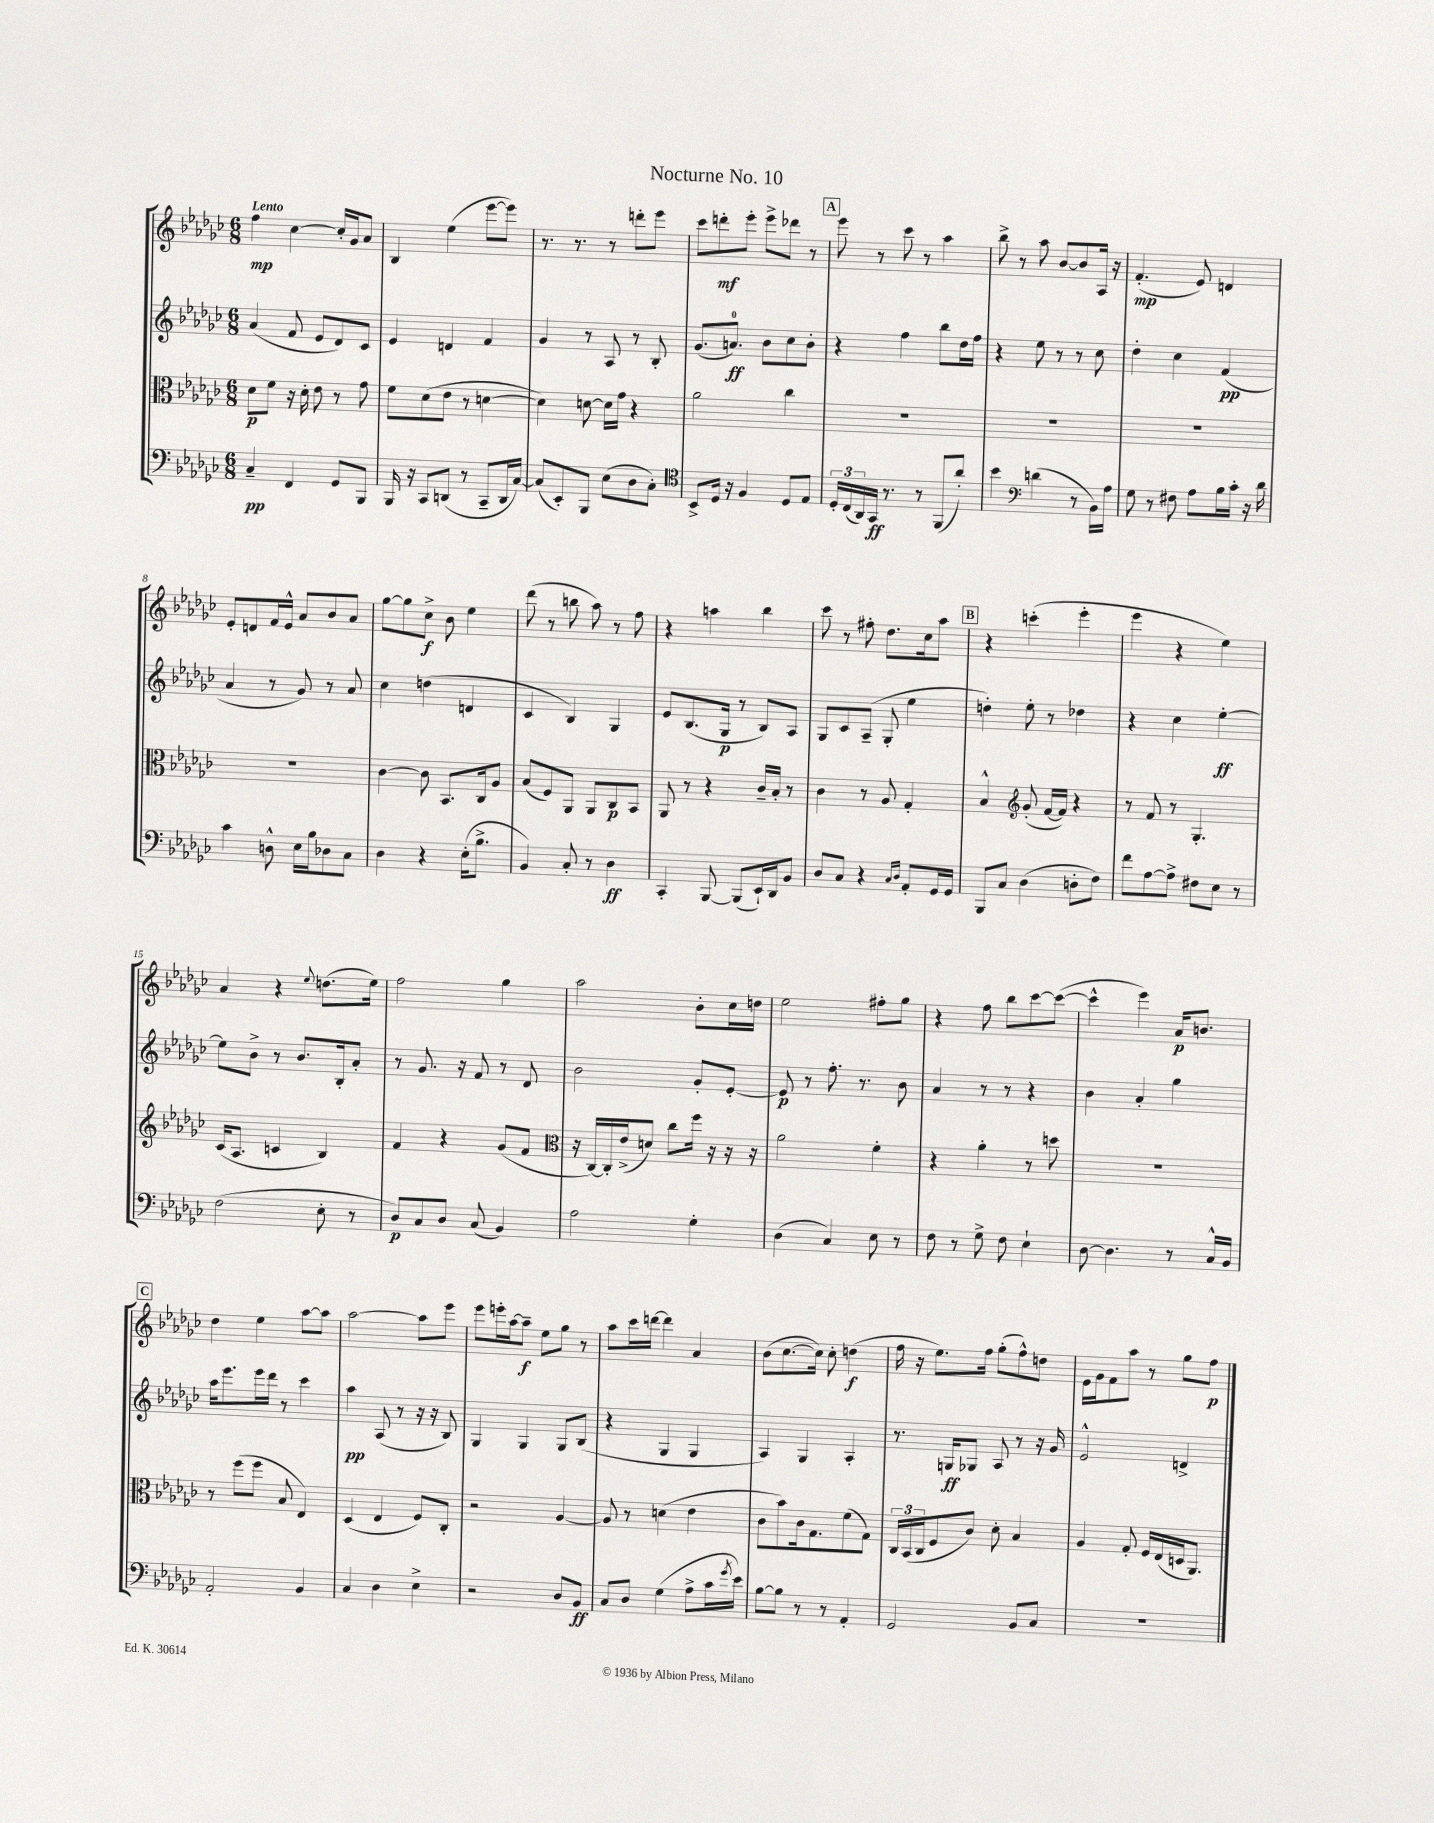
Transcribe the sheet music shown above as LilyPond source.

\header { title = "Nocturne No. 10" }
<<
\new StaffGroup <<
\new Staff = "s0" {
    \clef treble \key ges \major \numericTimeSignature \time 6/8 \tempo "Lento"
    f''4\mp ces''4~ ces''16-. ges'16 aes'8 |
    bes4 ees''4( ees'''8~ ees'''8) |
    r8. r8. r8 d'''8-. ees'''8 |
    ces'''8 d'''8-.\mf ees'''8-. ees'''8-> des'''8 r8 |
    \mark \markup { \box "A" } ees'''8 r8 ces'''8 r8 aes''4 |
    bes''8-> r8 aes''8 bes'8~ bes'8 aes16 r16 |
    f'4.-.\mp( ees'8) d'4 |
    ees'8-. d'8 f'16 ees'16-^ aes'8 bes'8 aes'8 |
    ges''8~ ges''8 ces''8->\f bes'8 ees''4 |
    des'''8( r8 b''8 aes''8) r8 f''8 |
    r4 a''4 bes''4 |
    ces'''8 r8 fis''8-. des''8. ces''16 aes''8 |
    \mark \markup { \box "B" } r4 c'''4-.( ees'''4-. |
    ees'''4 r4 ees''4) |
    aes'4 r4 \appoggiatura { ees''8 } d''8.( ees''16) |
    f''2 ges''4 |
    aes''2 bes'8-. ces''16 d''16 |
    ees''2 fis''8-. ges''8 |
    r4 f''8 bes''8 ces'''8~ ces'''8~( |
    ces'''4-^ ees'''4) aes'16\p b'8. |
    \mark \markup { \box "C" } des''4 ees''4 aes''8~ aes''8 |
    aes''2~ aes''8 ees'''8 |
    ees'''8 e'''16-. aes''16~ aes''8--\f ees''8 ges''8 r8 |
    aes''8 ces'''16 d'''16~ d'''4 aes'4 |
    bes'8( ces''8.~ ces''16) ces''8-. d''4\f( |
    f''16 r16 ees''8.) f''16 ges''8-.( f''8-^) d''8 |
    ees'16 ges'16 f'8 aes''8 r8 ges''8 f''8\p \bar "|." |
}
\new Staff = "s1" {
    \clef treble \key ges \major \numericTimeSignature \time 6/8
    aes'4( f'8 ees'8 des'8) ces'8 |
    ees'4 d'4 f'4 |
    ges'4 r8 aes8 r8 bes8-. |
    ges'8.( a'8.-0\ff) bes'8 ces''8 bes'8-. |
    \mark \markup { \box "A" } r4 f''4 bes''8 des''16 f''16 |
    r4 ees''8 r8 r8 ces''8 |
    des''4-. ces''4 f'4\pp( |
    aes'4 r8 ges'8) r8 aes'8 |
    ces''4 d''4( d'4 |
    ces'4 bes4) ges4 |
    ees'8 bes8.( ges16\p r8 bes8) aes8 |
    ges8 ces'8 aes8--( ges8-. ees''4 |
    \mark \markup { \box "B" } d''4-.) ees''8-. r8 des''4 |
    r4 ces''4 ees''4~-.\ff |
    ees''8 bes'8-> r8 bes'8. bes16-. aes'8-. |
    r8 ges'8. r16 f'8 r8 des'8 |
    bes'2 ges'8-. ees'8~-. |
    ees'8\p r8 f''8.-. r8. bes'8 |
    aes'4 r8 r8 r4 |
    bes'4 aes'4-. ges''4 |
    \mark \markup { \box "C" } aes''16 ees'''8. ees'''16 des'''16 r8 ces'''4 |
    aes''4\pp aes8( r8 r16 r16 bes8) |
    ges4 ges4 ges8 bes8( |
    r4 ges4 ges4 |
    aes4) ges4 aes4-. |
    r8. g16\ff ges8 aes8 r8 r16 ges'16 |
    ees'2-^ d'4-> \bar "|." |
}
\new Staff = "s2" {
    \clef alto \key ges \major \numericTimeSignature \time 6/8
    des'8\p f'8 r16 des'16-. ees'8 r8 ges'8 |
    f'8 des'8( ees'8 r8 d'4~ |
    d'4) d'8~ d'16 ges'16 r4 |
    aes'2 ces''4 |
    \mark \markup { \box "A" } R2. |
    R2. |
    R2. |
    R2. |
    ces'4~ ces'8 bes,8. ces16 aes8 |
    bes8( f8) aes,8 aes,8 ces8\p bes,8 |
    aes,8 r8 r4 ces'16-- bes16-. r8 |
    ces'4 r8 aes8 ges4-. |
    \mark \markup { \box "B" } bes4-^ \clef treble ges'8-.( f'16~ f'16) r4 |
    r8 f'8 r8 ges4.-. |
    ces'16( aes8. c'4 bes4) |
    f'4 r4 ges'8( f'8 |
    \clef alto r16 ces16~) ces16-. ees'16->( d'8) ces''8 f''16 r16 r16 r16 |
    aes'2 f'4-. |
    r4 aes'4-. r8 d''8 |
    R2. |
    \mark \markup { \box "C" } r8 f''8( f''8 bes8 ees4) |
    des4( ees4 f8) ces8-. |
    r2 aes4~ |
    aes8 r8 d'4( ees'4 |
    ces'8 bes'8) ces'16 ges8. f'8( ges8) |
    \tuplet 3/2 { ces16 bes,16( ces16 } f8 ces'8) des'8-. bes4 |
    aes4 ges8-. f16 ees16( d16 aes,8.) \bar "|." |
}
\new Staff = "s3" {
    \clef bass \key ges \major \numericTimeSignature \time 6/8
    ces4--\pp f,4 ges,8 bes,,8 |
    bes,,16 r16 ces,8 d,8( r8 ces,8-- d,16 ces16~) |
    ces8( ees,8-.) bes,,8 ees8( des8 ces8-.) |
    \clef tenor bes,8-> des16 r16 f4 des8 ees8 |
    \mark \markup { \box "A" } \tuplet 3/2 { des16-. ces16( aes,16) } ges,16\ff r8. r8 f,8( aes'8-.) |
    bes'4 \clef bass d'4( r8 bes,16) aes16 |
    ges8 r8 fis8 aes8 bes16 ces'16-. r16 des'16 |
    ces'4 d8-^ ees16 bes16 des8 ces8 |
    des4 r4 ees16-.( bes8.-> |
    bes,4) ces8-. r8 des4\ff |
    ces,4-. bes,,8~ bes,,8( ees,16-!) des,16 bes,8 |
    des8 ces8 r4 \grace { ces16 des16 } aes,8-. ges,16 ges,16 |
    \mark \markup { \box "B" } bes,,8 ces8 des4( d8-. f8) |
    f'8 aes8~ aes8-> fis8 ees8 r8 |
    f2( ees8-. r8 |
    des8\p) ces8 des8 ces8( bes,4) |
    aes2 ges4-. |
    des4( ces4) ees8 r8 |
    f8 r8 ges8-> f8 ees4-! |
    des8~ des4. r8 ces16-^ bes,16 |
    \mark \markup { \box "C" } aes,2-. bes,4 |
    ces4 des4 ees4-> |
    r2 des8 bes,8\ff |
    ces8 des8 ges4( aes8-> ces'16 \acciaccatura { ges'8 } ees'16) |
    bes8~ bes8 r8 r8 aes,4-. |
    ges,2 bes,8 ces8 |
    R2. \bar "|." |
}
>>
>>
